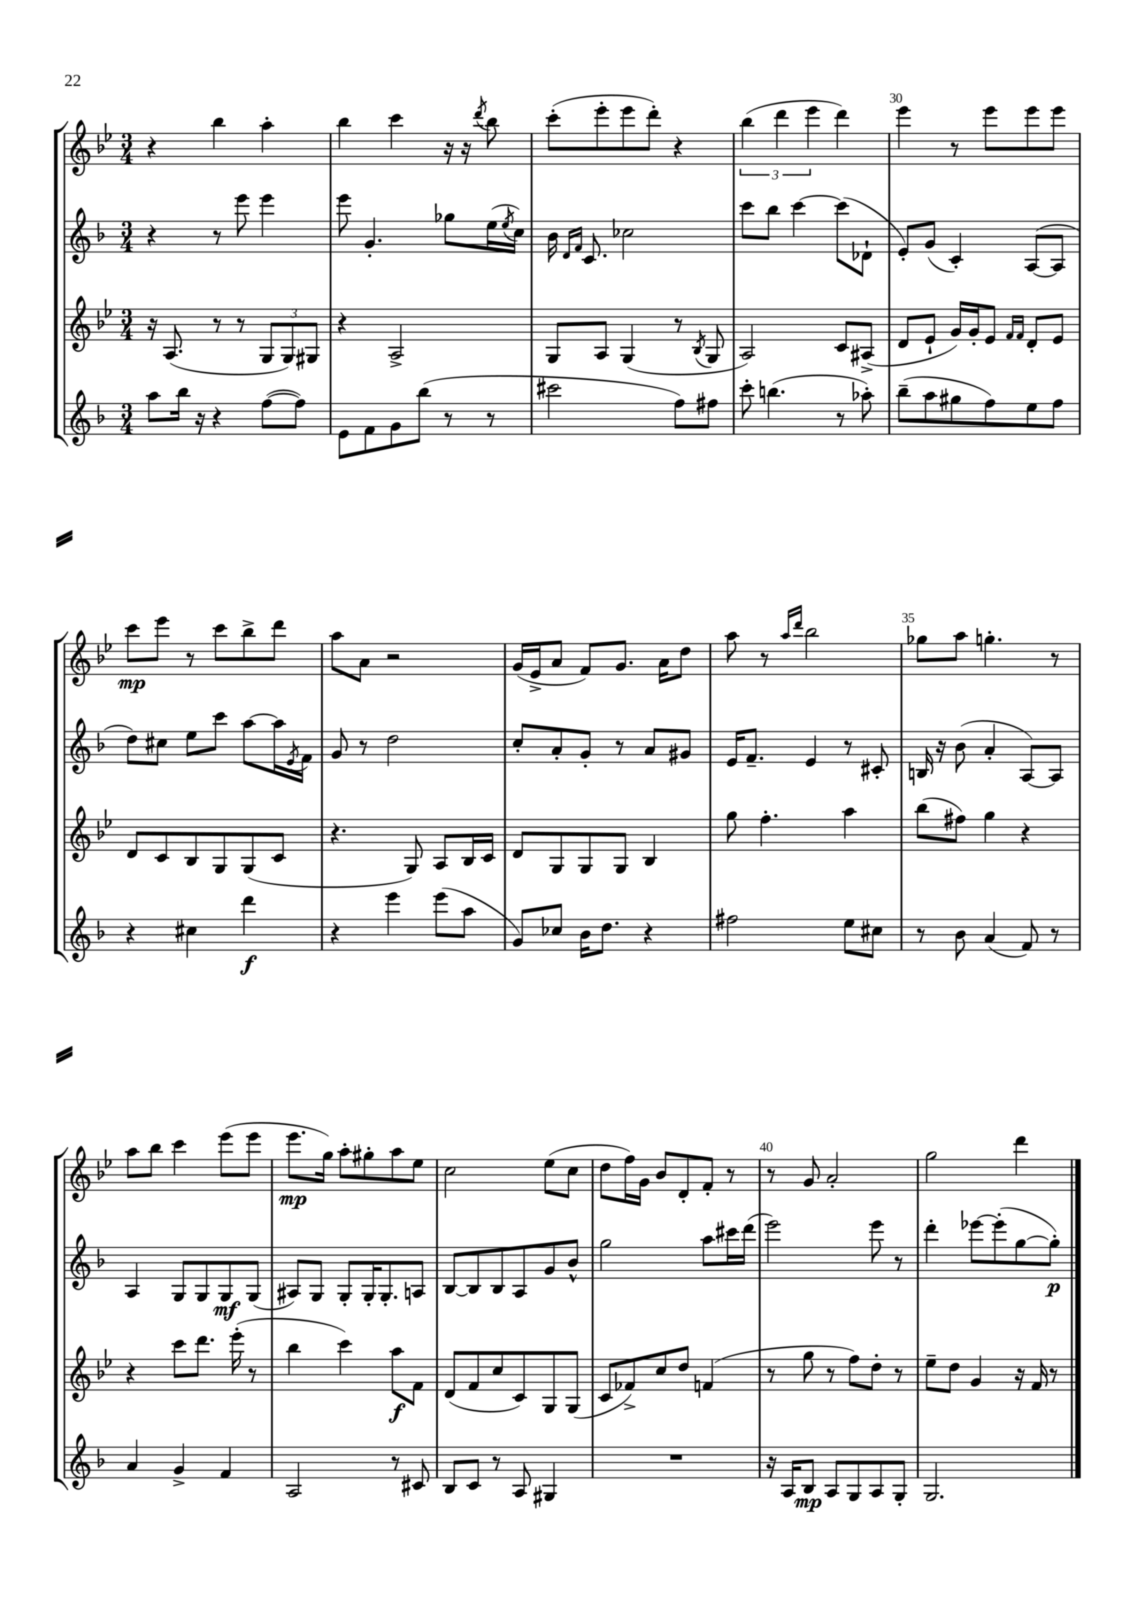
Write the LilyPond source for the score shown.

<<
\new StaffGroup <<
\new Staff = "s0" {
    \clef treble \key bes \major \numericTimeSignature \time 3/4
    r4 bes''4 a''4-. |
    bes''4 c'''4 r16 r16 \acciaccatura { d'''8 } bes''8 |
    c'''8-.( ees'''8-. ees'''8 d'''8-.) r4 |
    \tuplet 3/2 { bes''4( d'''4 ees'''4 } d'''4) |
    ees'''4 r8 ees'''8 ees'''8 ees'''8 |
    c'''8\mp ees'''8 r8 c'''8 bes''8-> d'''8 |
    a''8 a'8 r2 |
    g'16( ees'16-> a'8 f'8) g'8. a'16 d''8 |
    a''8 r8 \grace { a''16 d'''16 } bes''2 |
    ges''8 a''8 g''4.-. r8 |
    a''8 bes''8 c'''4 ees'''8( ees'''8 |
    ees'''8.\mp g''16) a''8-. gis''8-. a''8 ees''8 |
    c''2 ees''8( c''8 |
    d''8 f''16) g'16 bes'8 d'8-. f'8-. r8 |
    r8 g'8 a'2-. |
    g''2 d'''4 \bar "|." |
}
\new Staff = "s1" {
    \clef treble \key f \major \numericTimeSignature \time 3/4
    r4 r8 e'''8 e'''4 |
    e'''8 g'4.-. ges''8 e''16( \acciaccatura { e''8 } c''16) |
    bes'16 \grace { d'16 f'16 } c'8. ces''2 |
    c'''8 bes''8 c'''4~ c'''8( des'8-! |
    e'8-.) g'8( c'4-.) a8~( a8 |
    d''8) cis''8 e''8 c'''8 a''8~ a''16 \acciaccatura { e'8 } f'16 |
    g'8 r8 d''2 |
    c''8-. a'8-. g'8-. r8 a'8 gis'8 |
    e'16 f'8.-- e'4 r8 cis'8-. |
    b16 r16 bes'8( a'4-. a8~) a8 |
    a4 g8 g8 g8\mf g8( |
    ais8) g8 g8-. g16-. g8.-. a8 |
    bes8~ bes8 bes8 a8 g'8 bes'8-^ |
    g''2 a''8 cis'''16 d'''16( |
    e'''2) e'''8 r8 |
    d'''4-. ees'''8~ ees'''8-.( g''8~ g''8-.\p) \bar "|." |
}
\new Staff = "s2" {
    \clef treble \key bes \major \numericTimeSignature \time 3/4
    r16 a8.( r8 r8 \tuplet 3/2 { g8 g8) gis8 } |
    r4 a2-> |
    g8 a8 g4( r8 \acciaccatura { bes8 } g8 |
    a2) c'8 ais8->( |
    d'8 ees'8-! g'16) g'16-. ees'8 \grace { f'16 f'16 } d'8-. ees'8 |
    d'8 c'8 bes8 g8 g8( c'8 |
    r4. g8) a8 bes16 c'16 |
    d'8 g8 g8 g8 bes4 |
    g''8 f''4.-. a''4 |
    bes''8( fis''8) g''4 r4 |
    r4 c'''8 d'''8. ees'''16-.( r8 |
    bes''4 c'''4) a''8\f f'8 |
    d'8( f'8 c''8 c'8) g8 g8( |
    c'8 fes'8->) c''8 d''8 f'4( |
    r8 g''8 r8 f''8) d''8-. r8 |
    ees''8-- d''8 g'4 r16 f'16 r8 \bar "|." |
}
\new Staff = "s3" {
    \clef treble \key f \major \numericTimeSignature \time 3/4
    a''8 bes''16 r16 r4 f''8~( f''8) |
    e'8 f'8 g'8 bes''8( r8 r8 |
    cis'''2 f''8) fis''8 |
    c'''8-. b''4.( r8 aes''8-.) |
    bes''8--( a''8 gis''8 f''8) e''8 f''8 |
    r4 cis''4 d'''4\f |
    r4 e'''4 e'''8( a''8 |
    g'8) ces''8 bes'16 d''8. r4 |
    fis''2 e''8 cis''8 |
    r8 bes'8 a'4( f'8) r8 |
    a'4 g'4-> f'4 |
    a2 r8 cis'8 |
    bes8 c'8 r8 a8 gis4 |
    R2. |
    r16 a16 bes8\mp a8 g8 a8 g8-. |
    g2. \bar "|." |
}
>>
>>
\layout { \context { \Score currentBarNumber = #26 \override BarNumber.break-visibility = ##(#f #t #t) barNumberVisibility = #(every-nth-bar-number-visible 5) } }
